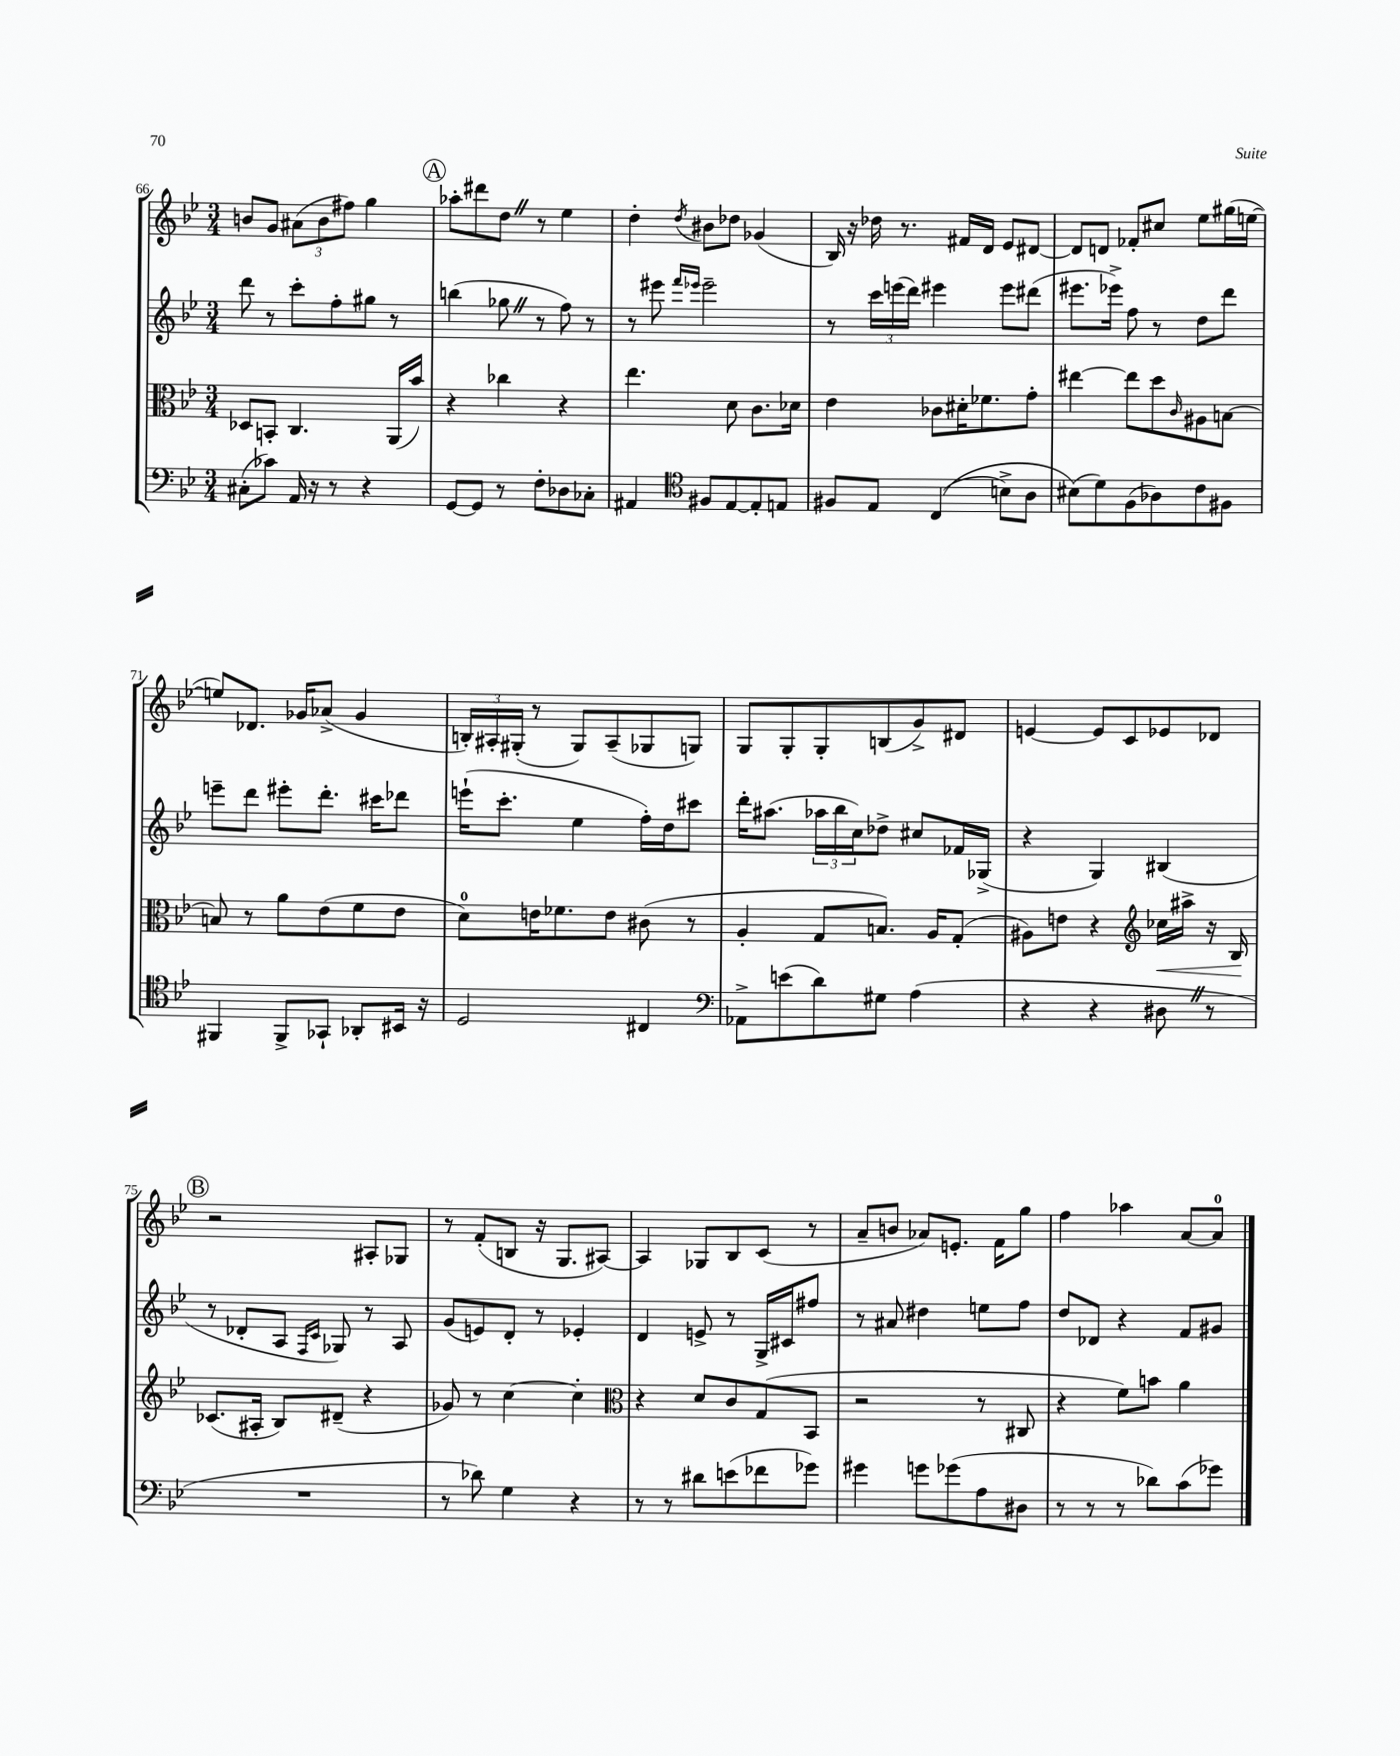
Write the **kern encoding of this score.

**kern	**kern	**dynam	**kern	**kern
*part4	*part3	*part3	*part2	*part1
*staff4	*staff3	*staff3	*staff2	*staff1
*clefF4	*clefC3	*	*clefG2	*clefG2
*k[b-e-]	*k[b-e-]	*	*k[b-e-]	*k[b-e-]
*M3/4	*M3/4	*	*M3/4	*M3/4
=66	=66	=66	=66	=66
(8C#X'\L	8D-X/L	.	8ddd\	8bn/L
8c-X\J)	8BBn'/J	.	8r	8g/J
16AA/	4.C/	.	8ccc'\L	(12a#X\L
16r	.	.	.	.
.	.	.	.	12b\
8r	.	.	8ff'\	.
.	.	.	.	12ff#X\J)
4r	.	.	8gg#X\J	4gg\
.	(16AA/LL	.	8r	.
.	16b-/JJ)	.	.	.
!!LO:REH:place=s1:t=A
=67	=67	=67	=67	=67
[8GG/L	4r	.	(4bbn\	8aa-X'\L
8GG/J]	.	.	.	8ddd#X\
8r	4cc-X\	.	8gg-XZ\	8ddZ\J
8F'\L	.	.	8r	8r
8D-X\	4r	.	8ff\)	4ee-\
8C-X'\J	.	.	8r	.
=68	=68	=68	=68	=68
4AA#X/	4.ee-\	.	8r	4dd'\
.	.	.	8eee#X\	.
*clefC4	*	*	*	*
.	.	.	16qqfff/LL	.
.	.	.	16qqeee-X/JJ	8qdd/
8F#X/L	.	.	2eee-~\	8b#X\L
[8E-/	8d\	.	.	8dd-X\J
8E-'/]	8.c\L	.	.	(4g-X/
8En/J	.	.	.	.
.	16d-X\Jk	.	.	.
=69	=69	=69	=69	=69
8F#X/L	4e-\	.	8r	16B-/)
.	.	.	.	16r
8E-/J	.	.	24ccc\LL	16dd-X\
.	.	.	(24eeen\	.
.	.	.	.	8.r
.	.	.	24ddd\JJ)	.
((4C/	8c-X\L	.	4eee#X\	.
.	16d#X'\K	.	.	16f#X/LL
.	8.f-X\	.	.	16d/JJ
8Bn^\L)	.	.	8eee#\L	8e-/L
8A\J	8g'\J	.	(8ddd#X\J	[8d#X/J
=70	=70	=70	=70	=70
(8B#X\L)	[4ee#X\	.	8.eee#X\L	8d#/L]
8d\)	.	.	.	8dn/J
.	.	.	16eee-X^\Jk)	.
(8F\	8ee#\L]	.	8ff\	8f-X'/L
8A-X\)	8dd\	.	8r	8cc#X/J
.	16qqc/	.	.	.
8c\	8A#X\	.	8dd\L	8ee-\L
8F#X\J	[8Bn\J	.	8ddd\J	(16gg#X\L
.	.	.	.	[16een\JJ
!!LO:LB:g=z
=71	=71	=71	=71	=71
4FF#X/	8Bn/]	.	8eeen~\L	8een/L])
.	8r	.	8ddd\J	8.d-X/J
8FF#^/L	8a\L	.	8eee#X'\L	.
.	.	.	.	16g-X/KL
8GG-X`/J	(8e-\	.	8.ddd'\J	(8a-X^/J
8AA-X'/L	8f\	.	.	4g-/
.	.	.	16ccc#X\KL	.
16BB#X/Jk	8e-\J	.	8ddd-X\J	.
16r	.	.	.	.
=72	=72	=72	=72	=72
2D/	8d\L)	.	(16eeen`\KL	24Bn'/LL)
.	.	.	.	24A#X'/
.	.	.	8.ccc'\J	.
.	.	.	.	(24G#X'/JJ
.	16en\K	.	.	8r
.	8.f-X\	.	.	.
.	.	.	4ee-\	8G#/L)
.	8e\J	.	.	(8A#~/
4C#X/	(8c#X\	.	16ff'\LL)	8G-X/
.	.	.	16dd\J	.
.	8r	.	8ccc#X\J	8Gn/J)
=73	=73	=73	=73	=73
*clefF4	*	*	*	*
8AA-X^\L	4A'/	.	16ddd'\KL	8G/L
.	.	.	(8.aa#X\J	.
(8en\	.	.	.	8G'/
8d\)	8G/L	.	24aa-X\LL	8G'/
.	.	.	24bb-\	.
.	.	.	24cc\J)	.
8G#X\J	8.Bn/J)	.	8dd-X^\J	(8Bn/
(4A\	.	.	8cc#X/L	8g^/)
.	16A/KL	.	.	.
.	(8G'/J	.	16f-X/L	8d#X/J
.	.	.	(16G-X^/JJ	.
=74	=74	=74	=74	=74
4r	8A#X\L)	.	4r	[4en/
.	8en\J	.	.	.
4r	4r	.	4G/)	8e/L]
.	.	.	.	8c/
*	*clefG2	*	*	*
!	!	!LO:HP:b	!	!
8D#XZ\	16cc-X\LL	<	(4B#X/	8e-X/
.	16aa#X^\JJ	.	.	.
8r	16r	.	.	8d-X/J
.	16B-/	.	.	.
.	.	[	.	.
!!LO:LB:g=z
!!LO:REH:place=s1:t=B
=75	=75	=75	=75	=75
2.r	(8.c-X/L	.	8r	2r
.	.	.	8d-X'/L	.
.	16A#X'/Jk	.	.	.
.	8B-/L)	.	8A/J	.
.	.	.	16qqF/LL	.
.	.	.	16qqc/JJ	.
.	(8d#X~/J	.	8G-X/)	.
.	4r	.	8r	8A#X'/L
.	.	.	8A/	8G-X/J
=76	=76	=76	=76	=76
8r	8g-X/)	.	(8g/L	8r
8d-X\)	8r	.	8en/)	(8f'/L
4G\	[4cc\	.	8d'/J	8Bn/J
.	.	.	8r	16r
.	.	.	.	8.G/L
4r	4cc'\]	.	4e-X'/	.
.	.	.	.	[8A#X/J)
=77	=77	=77	=77	=77
*	*clefC3	*	*	*
8r	4r	.	4d/	4A#/]
8r	.	.	.	.
8d#X\L	8d/L	.	8en^/	8G-X/L
(8en\	8c/	.	8r	8B-/
8f-X\	(8G/	.	16G^/LL	(8c/J
.	.	.	16c#X/J	.
8g-X\J)	8BB-/J	.	8ff#X/J	8r
=78	=78	=78	=78	=78
4g#X\	2r	.	8r	8a~/L
.	.	.	8a#X/	8bn/J
8gn\L	.	.	4dd#X\	8a-X/L)
(8g-X\	.	.	.	8.en'/J
8A\	8r	.	8een\L	.
.	.	.	.	16f\KL
8D#X\J	8C#X/	.	8ff\J	8gg\J
=79	=79	=79	=79	=79
8r	4r	.	8dd/L	4ff\
8r	.	.	8d-X/J	.
8r	8f\L)	.	4r	4aa-X\
8d-X\L)	8bn\J	.	.	.
(8c\	4a\	.	8f/L	[8a/L
8g-X\J)	.	.	8g#X/J	8a/J]
==	==	==	==	==
*-	*-	*-	*-	*-
